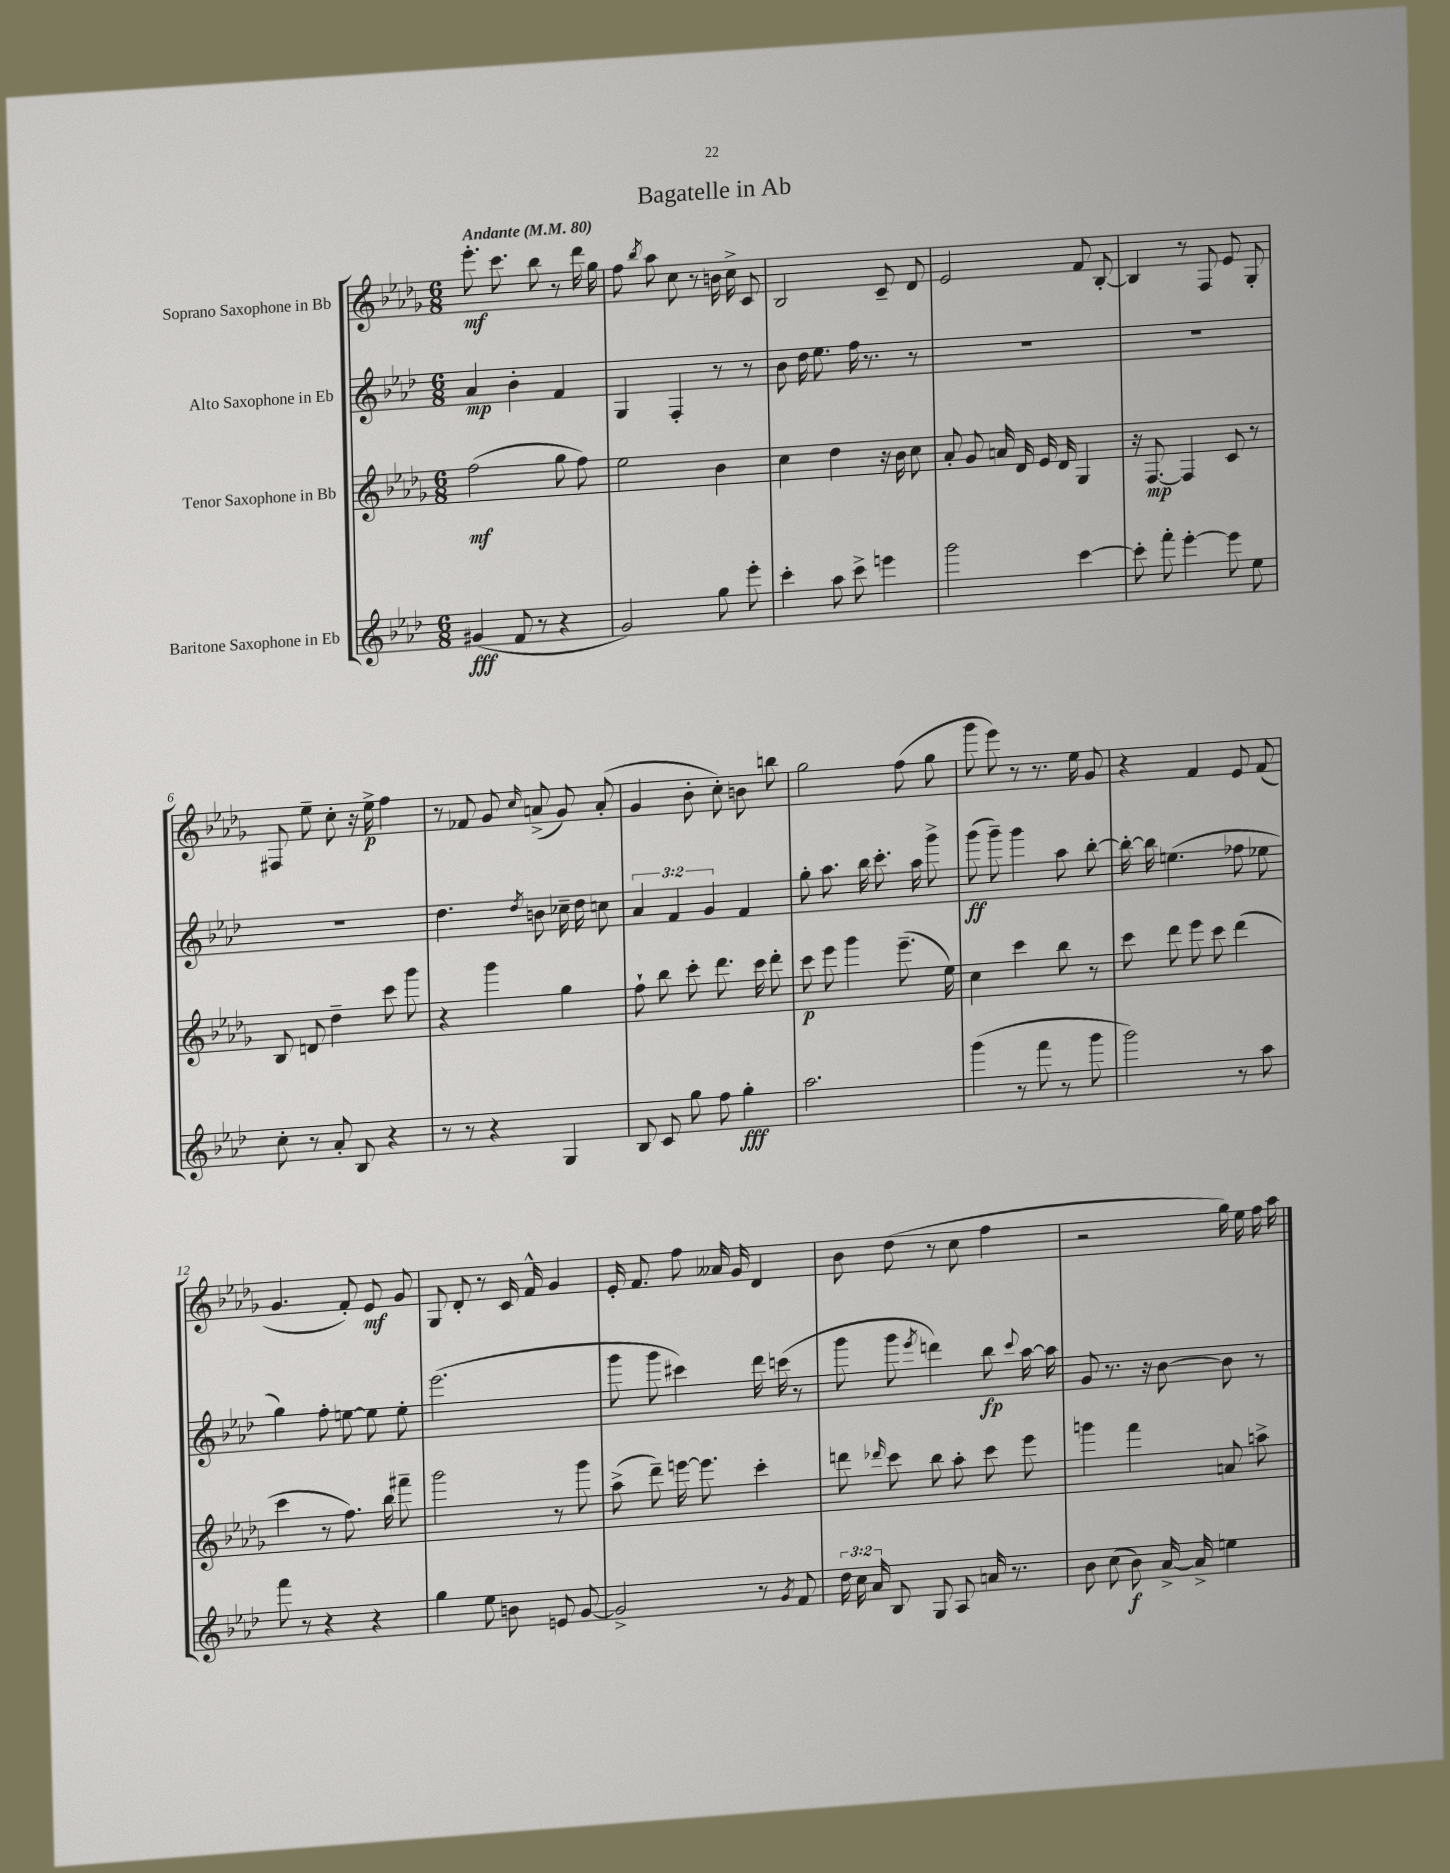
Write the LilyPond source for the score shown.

\header { title = "Bagatelle in Ab" }
<<
\new StaffGroup <<
\new Staff = "s0" \with { instrumentName = "Soprano Saxophone in Bb" } {
    \clef treble \key des \major \numericTimeSignature \time 6/8 \tempo "Andante" 4 = 80
    \autoBeamOff ees'''8.-.\mf c'''8. bes''8 r8 des'''16 ges''16 |
    f''8 \acciaccatura { bes''8 } aes''8 c''8 r8 b'16 c''16-> c'8 |
    bes2 c'8-- des'8 |
    ees'2 f'8 bes8~-. |
    bes4 r8 f8 ees'8 ges8-. |
    fis8 ees''8-- c''8-. r16 ees''16->\p f''4 |
    r8 fes'8 ges'8 \grace { c''16 } a'8->( ges'8) a'8-.( |
    ges'4 bes'8-. c''8-.) b'8 b''8 |
    ges''2 f''8( ges''8 |
    ges'''8 ees'''8) r8 r8. ees''16 ges'8 |
    r4 f'4 ees'8 f'8( |
    ges'4. f'8-.) ees'8\mf ges'8 |
    ges8 des'8-. r8 c'16 f'16-^ ges'4 |
    ees'16-. f'8. f''8 aeses'16 ges'16 des'4 |
    bes'8 des''8( r8 c''8 f''4 |
    r2 ges''16) ees''16 f''16 aes''16 \bar "|." |
}
\new Staff = "s1" \with { instrumentName = "Alto Saxophone in Eb" } {
    \clef treble \key aes \major \numericTimeSignature \time 6/8 \override Staff.TupletNumber.text = #tuplet-number::calc-fraction-text
    \autoBeamOff aes'4\mp bes'4-. f'4 |
    g4 f4-. r8 r8 |
    bes'8 des''16 ees''8. f''16 r8. r8 |
    R2. |
    R2. |
    R2. |
    des''4. \acciaccatura { des''8 } b'8 ces''16-- des''16 c''8 |
    \tuplet 3/2 { aes'4 f'4 g'4 } f'4 |
    g''8-. aes''8. bes''16 c'''8.-. aes''16 g'''8-> |
    g'''8\ff( g'''8--) g'''4 aes''8 bes''8~-. |
    bes''16~-. bes''16 e''4.( fes''8 ees''8 |
    g''4) f''8-. e''8~ e''8 e''8-. |
    ees'''2.( |
    g'''8 g'''8 cis'''4) des'''16 c'''16( r8 |
    g'''8 g'''8 \acciaccatura { ees'''8 } d'''4) bes''8\fp \appoggiatura { c'''8 } aes''16~ aes''16 |
    g'8 r8. r16 bes'8~ bes'8 r8 \bar "|." |
}
\new Staff = "s2" \with { instrumentName = "Tenor Saxophone in Bb" } {
    \clef treble \key des \major \numericTimeSignature \time 6/8
    \autoBeamOff f''2\mf( ges''8 f''8) |
    ees''2 bes'4 |
    c''4 des''4 r16 bes'16 c''8 |
    aes'8-. ges'8 a'16 des'16 ees'16 des'16 ges4 |
    r16 f8.~\mp f4 c'8 r8 |
    bes8 d'8 des''4-- c'''8 ges'''8 |
    r4 ges'''4 ges''4 |
    f''8-! bes''8 c'''8-. des'''8. c'''16 des'''8-. |
    c'''8\p ees'''8 ges'''4 ees'''8.--( ees''16) |
    c''4 c'''4 bes''8 r8 |
    c'''8 des'''8 ees'''8 c'''8 des'''4( |
    c'''4 r8 f''8.) bes''16 fis'''8-- |
    ges'''2 r8 ges'''8 |
    aes''8->( des'''8--) e'''16~ e'''8. c'''4-. |
    d'''8 \grace { des'''16 } c'''8 bes''8 aes''8-. c'''8 ees'''8 |
    g'''4 f'''4 a'8 a''8-> \bar "|." |
}
\new Staff = "s3" \with { instrumentName = "Baritone Saxophone in Eb" } {
    \clef treble \key aes \major \numericTimeSignature \time 6/8 \override Staff.TupletNumber.text = #tuplet-number::calc-fraction-text
    \autoBeamOff gis'4\fff( f'8 r8 r4 |
    g'2) g''8 ees'''8-. |
    c'''4-. aes''8 c'''8-> e'''4 |
    g'''2 c'''4~ |
    c'''8-. f'''8-. ees'''4~-. ees'''8 ees''8 |
    c''8-. r8 aes'8-. bes8 r4 |
    r8 r8 r4 g4 |
    bes8 c'8 g''8 f''8 g''4-.\fff |
    aes''2. |
    g'''4( r8 f'''8 r8 g'''8 |
    g'''2) r8 aes''8 |
    f'''8 r8 r4 r4 |
    g''4 ees''8 b'8 e'8 g'8~ |
    g'2-> r8 \acciaccatura { g'8 } f'8 |
    \tuplet 3/2 { des''16 c''16 aes'16 } bes8 g8 aes8 a'16 r8. |
    bes'8 c''8( bes'8\f) aes'16~-> aes'16-> e''4 \bar "|." |
}
>>
>>
